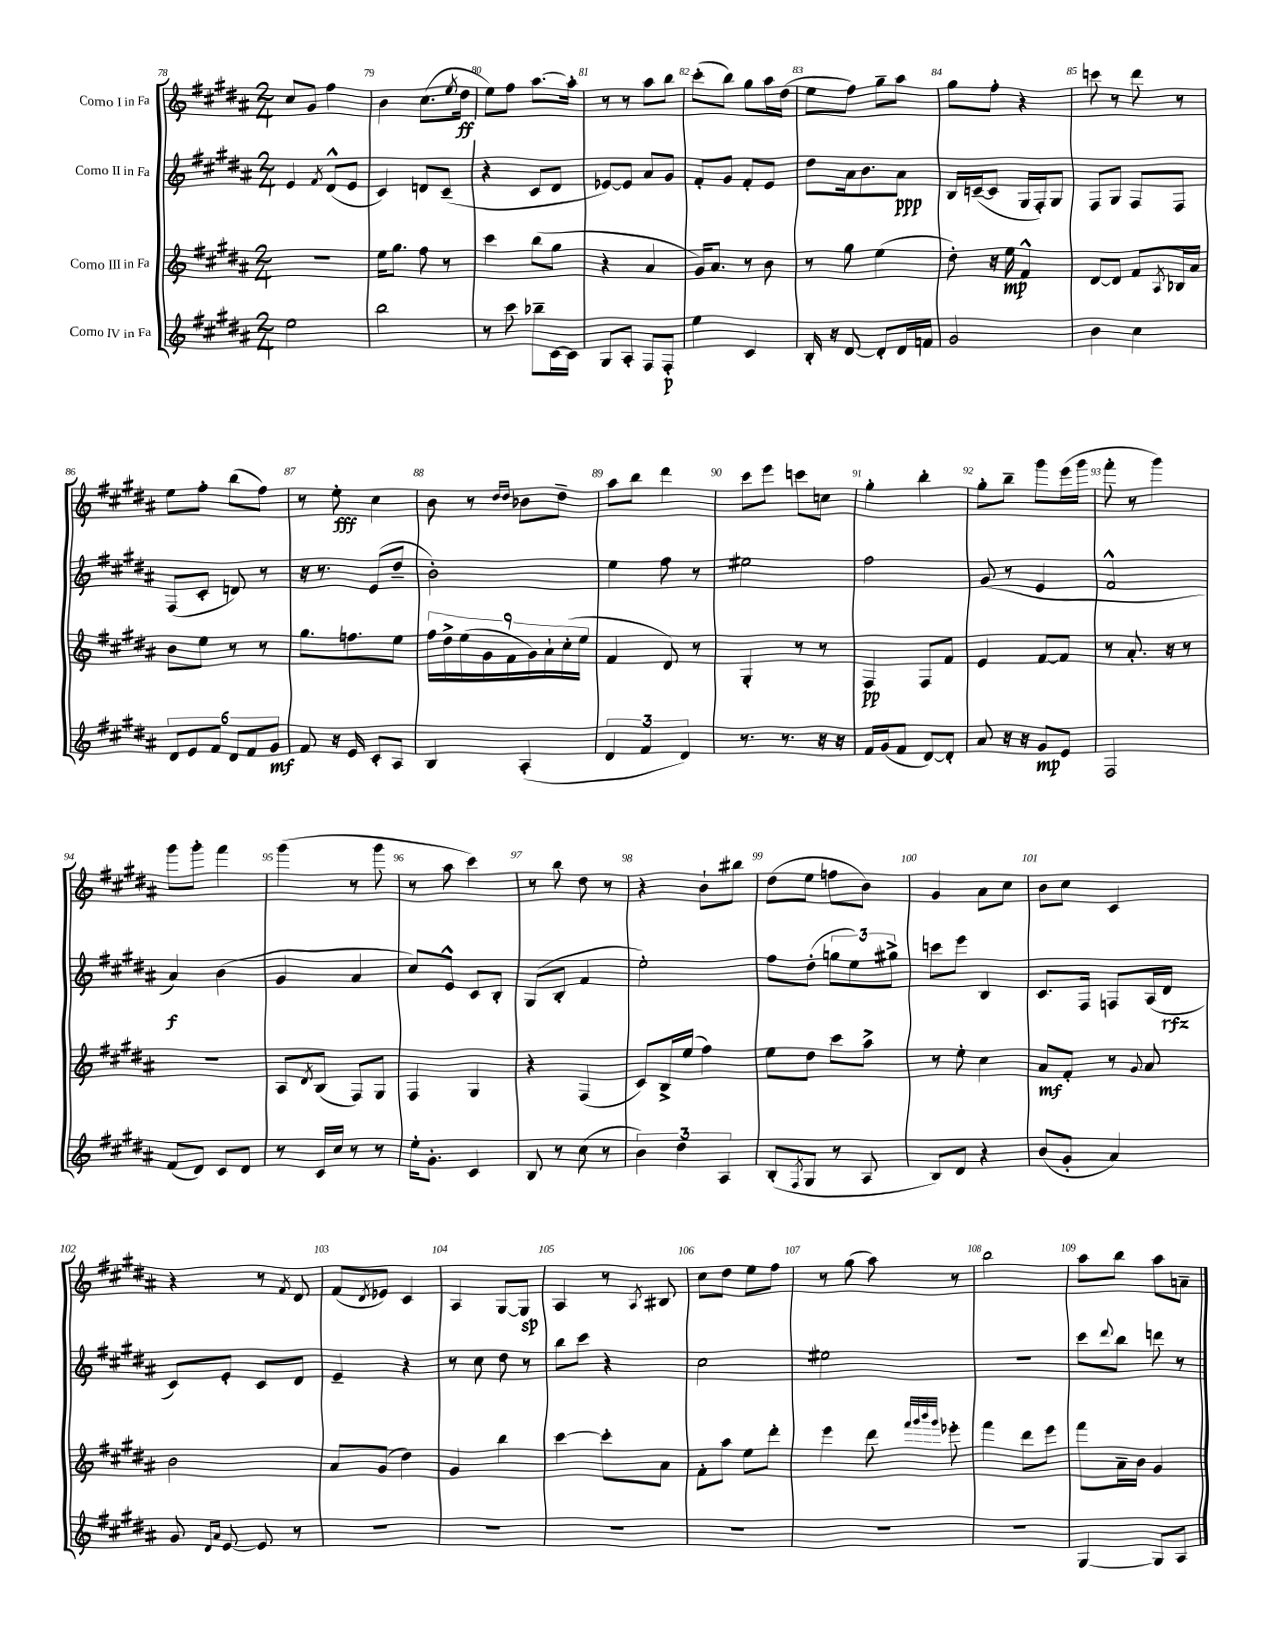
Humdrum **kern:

**kern	**kern	**kern	**kern
*staff4	*staff3	*staff2	*staff1
*clefG2	*clefG2	*clefG2	*clefG2
*k[f#c#g#d#a#]	*k[f#c#g#d#a#]	*k[f#c#g#d#a#]	*k[f#c#g#d#a#]
*M2/4	*M2/4	*M2/4	*M2/4
2ee	2r	4e	8cc#
.	.	.	8g#
.	.	8qf#	.
.	.	(8d#^^	4ff#
.	.	8e	.
=	=	=	=
2bb	16ee	4c#)	4b
.	8.gg#	.	.
.	8ff#	8d	(8.cc#
.	8r	(8c#~	.
.	.	.	8qee
.	.	.	16dd#
=	=	=	=
8r	4ccc#	4r	8ee)
8ccc#	.	.	8ff#
8bb-~	(8bb	8c#	[8.aa#
[16c#	8gg#	8d#	.
16c#]	.	.	16aa#']
=	=	=	=
8G#	4r	[8e-)	8r
8A#'	.	8e-]	8r
8F#	4a#	8a#	8aa#
8F#'	.	8g#	8bb
=	=	=	=
4ee	16g#)	8f#'	(8ccc#'
.	8.a#	.	.
.	.	8g#	8bb)
4c#	8r	8f#'	8gg#
.	8b	8e	16aa#
.	.	.	(16dd#
=	=	=	=
16B'	8r	8dd#	8ee
16r	.	.	.
[8d#	8gg#	16a#	8ff#)
.	.	8.b	.
8d#']	(4ee	.	8gg#~
16d#	.	8a#	8aa#
16f	.	.	.
=	=	=	=
2g#	8dd#')	16B	8gg#
.	.	([16c~	.
.	16r	8c]	8ff#'
.	16ee	.	.
.	4f#^^	16G#	4r
.	.	16F#')	.
.	.	8G#	.
=	=	=	=
4b	[8d#	8F#	8ccc
.	8d#]	8G#	8r
4cc#	8f#	8F#	8ddd#
.	8qA#	.	.
.	16B-	8F#	8r
.	16a#	.	.
=	=	=	=
12d#	8b	(8F#	8ee
12e	.	.	.
.	8ee	8c#'	8ff#'
12f#	.	.	.
12d#	8r	8d)	(8bb
12f#	.	.	.
.	8r	8r	8ff#)
12g#	.	.	.
=	=	=	=
8f#	8.gg#	16r	8r
.	.	8.r	.
16r	.	.	8ee'
16e	8.ff	.	.
8c#'	.	(8e	4cc#
8A#	8ee	8dd#~	.
=	=	=	=
4B	18ff#	2b')	8b
.	18dd#^	.	.
.	(18ee	.	.
.	.	.	8r
.	18g#	.	.
.	18f#	.	.
.	.	.	16qqdd#
.	.	.	16qqdd#
(4A#'	.	.	8b-
.	18g#)	.	.
.	18a#`	.	.
.	.	.	8dd#~
.	(18cc#'	.	.
.	18ee	.	.
=	=	=	=
6d#	4f#	4ee	8aa#
.	.	.	8bb
6f#	.	.	.
.	8d#)	8ff#	4ddd#
6d#)	.	.	.
.	8r	8r	.
=	=	=	=
8.r	4G#'	2ee#	8ccc#
.	.	.	8eee
8.r	.	.	.
.	8r	.	8ccc
16r	8r	.	8cc
16r	.	.	.
=	=	=	=
16f#	4F#	2ff#	4gg#'
(16g#	.	.	.
8f#	.	.	.
[8d#)	8F#	.	4bb'
8d#']	8f#	.	.
=	=	=	=
8a#	4e	(8g#	8gg#'
16r	.	8r	8bb~
16r	.	.	.
8g#	[8f#	4e	8ggg#
8e	8f#]	.	(16eee
.	.	.	16ggg#
=	=	=	=
2F#	8r	2f#^^	8fff#'
.	8.a#'	.	8r
.	.	.	4ggg#)
.	16r	.	.
.	8r	.	.
=	=	=	=
(8f#	2r	4a#)	8ggg#
8d#)	.	.	8ggg#'
8c#	.	(4b	4fff#
8d#	.	.	.
=	=	=	=
8r	8A#	4g#	(4ggg#
.	8qd#	.	.
16c#	(8B	.	.
16cc#	.	.	.
8r	8F#)	4a#	8r
8r	8G#	.	8ggg#
=	=	=	=
16ee'	4F#	8cc#)	8r
8.g#'	.	.	.
.	.	8e^^	8aa#
4c#	4G#	8c#	4ccc#)
.	.	8B'	.
=	=	=	=
8B	4r	(8G#	8r
8r	.	8B'	8bb
(8cc#	(4F#	4f#	8dd#
8r	.	.	8r
=	=	=	=
6b)	8c#)	2ee')	4r
.	16B^	.	.
6dd#	.	.	.
.	(16ee	.	.
.	4ff#)	.	8b`
6A#	.	.	.
.	.	.	8bb#
=	=	=	=
(8B'	8ee	8ff#	(8dd#
8qF#	.	.	.
8G#	8dd#	(8dd#'	8ee
8r	8ccc#	12gg	8ff
.	.	12ee)	.
8A#	8aa#^	.	8b)
.	.	12gg#^	.
=	=	=	=
8B)	8r	8ccc	4g#
8d#	8ee'	8eee	.
4r	4cc#	4B	8a#
.	.	.	8cc#
=	=	=	=
(8b	8a#	8.c#	8b
8g#'	8f#'	.	8cc#
.	.	16F#	.
4a#)	8r	8F	4c#
.	8qqg#	.	.
.	8a#	(16A#	.
.	.	16d#	.
=	=	=	=
8g#	2b	8c#)	4r
16qqd#	.	.	.
16qqa#	.	.	.
[8e	.	8e'	.
8e]	.	8c#	8r
.	.	.	8qf#
8r	.	8d#	8d#
=	=	=	=
2r	8a#	4e~	(8f#
.	.	.	8qd#
.	(8g#	.	8e-)
.	4dd#)	4r	4c#
=	=	=	=
2r	4g#	8r	4A#
.	.	8cc#	.
.	4bb	8dd#	[8G#
.	.	8r	8G#]
=	=	=	=
2r	[4ccc#	8bb	4A#
.	.	8ccc#	.
.	8ccc#']	4r	8r
.	.	.	8qA#
.	8a#	.	8B#
=	=	=	=
2r	8f#'	2cc#	8cc#
.	8aa#	.	8dd#
.	8ee	.	8ee
.	8ddd#'	.	8ff#
=	=	=	=
2r	4eee	2ee#	8r
.	.	.	(8gg#
.	8ddd#	.	8aa#)
.	32qqfff#	.	.
.	32qqggg#	.	.
.	32qqbbb	.	.
.	32qqggg#	.	.
.	8eee-'	.	8r
=	=	=	=
2r	4fff#	2r	2bb
.	8ddd#	.	.
.	8eee	.	.
=	=	=	=
[4G#	8fff#	8ccc#	8aa#
.	.	8qqddd#	.
.	16a#~	8bb	8bb
.	16b	.	.
8G#]	4g#	8ddd	8aa#
8A#	.	8r	8a~
==	==	==	==
*-	*-	*-	*-
